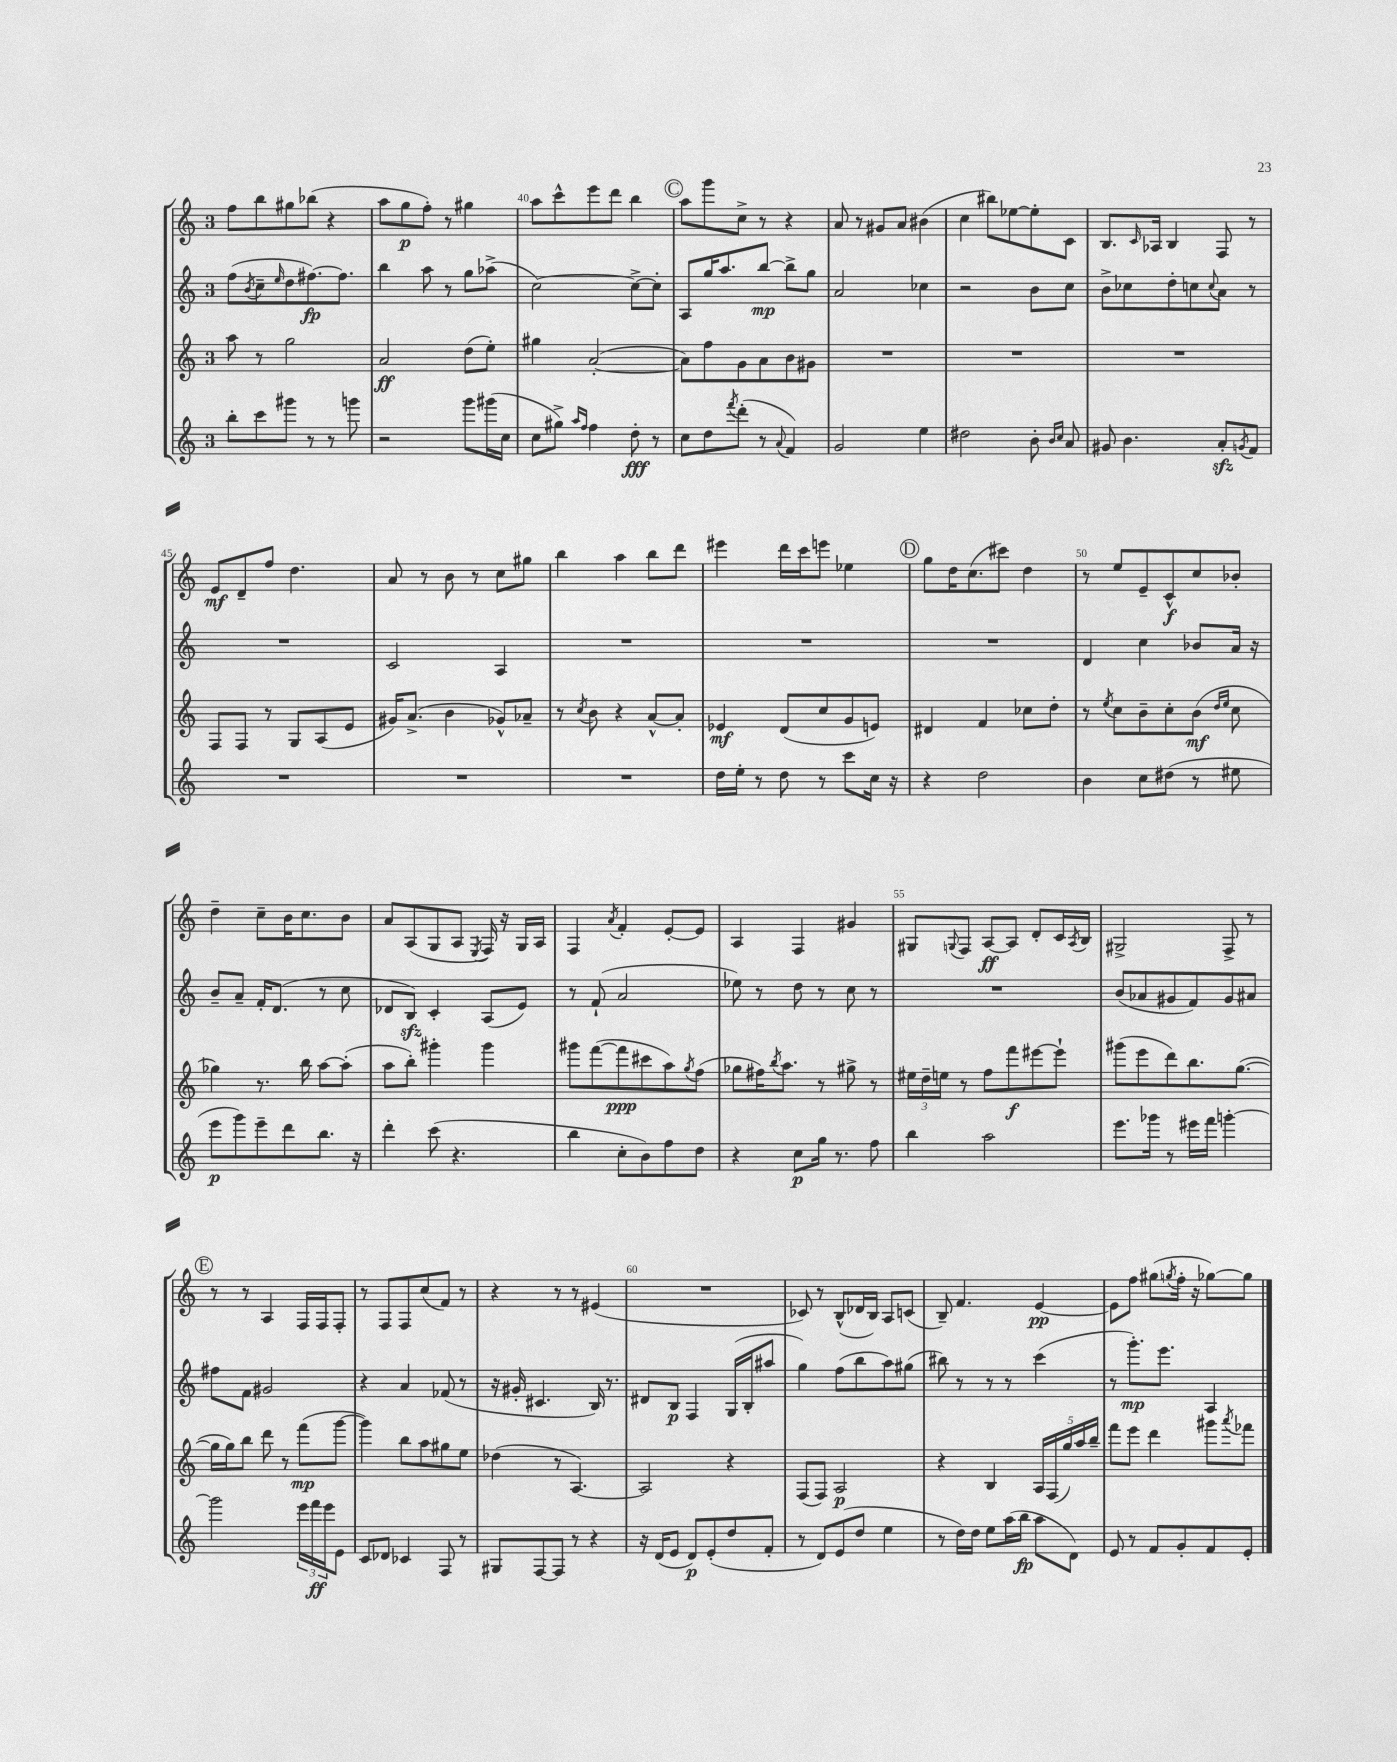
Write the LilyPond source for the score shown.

<<
\new StaffGroup <<
\new Staff = "s0" {
    \clef treble \key c \major \once \override Staff.TimeSignature.style = #'single-digit \time 3/4
    f''8 b''8 gis''8 bes''8( r4 |
    a''8 g''8\p f''8-.) r8 gis''4 |
    a''8 c'''8-^ e'''8 d'''8 b''4 |
    \mark \markup { \circle "C" } a''8 g'''8 c''8-> r8 r4 |
    a'8 r8 gis'8 a'8 bis'4( |
    c''4 bis''8) ees''8~ ees''8-. c'8 |
    b8. \grace { c'16 } aes16 b4 f8 r8 |
    e'8\mf d'8-- f''8 d''4. |
    a'8 r8 b'8 r8 c''8 gis''8 |
    b''4 a''4 b''8 d'''8 |
    eis'''4 d'''16 c'''16 e'''8 ees''4 |
    \mark \markup { \circle "D" } g''8 d''16 c''8.( cis'''8) d''4 |
    r8 e''8 e'8-- c'8-^\f c''8 bes'8-. |
    d''4-- c''8-- b'16 c''8. b'8 |
    a'8 a8( g8 a8 \acciaccatura { e8 } f16) r16 g16 a16 |
    f4 \acciaccatura { a'8 } f'4-. e'8~-. e'8 |
    a4 f4 gis'4 |
    gis8 \appoggiatura { g8 } f8 a8~\ff a8 d'8-. c'16 \acciaccatura { a8 } b16 |
    gis2-> f8-> r8 |
    \mark \markup { \circle "E" } r8 r8 a4 f16 f16 f8-. |
    r8 f8 f8 c''8( f'8) r8 |
    r4 r8 r8 eis'4( |
    R2. |
    ces'8) r8 b8-^( des'16 b16) a8 c'8( |
    b8--) f'4. e'4~\pp |
    e'8 f''8 gis''8( \acciaccatura { g''8 } f''16-. r16 ges''8~) ges''8 \bar "|." |
}
\new Staff = "s1" {
    \clef treble \key c \major \once \override Staff.TimeSignature.style = #'single-digit \time 3/4
    f''8( \acciaccatura { b'8 } c''8-- \grace { e''16 } d''8 fis''8.~\fp) fis''8. |
    b''4 a''8 r8 g''8 aes''8->( |
    c''2~) c''8~-> c''8-. |
    \mark \markup { \circle "C" } a8 g''16 a''8. b''8~\mp b''8-> g''8 |
    a'2 ces''4 |
    r2 b'8 c''8 |
    b'8-> ces''8 d''8-. c''8 \appoggiatura { c''8 } a'8 r8 |
    R2. |
    c'2 a4 |
    R2. |
    R2. |
    \mark \markup { \circle "D" } R2. |
    d'4 c''4 bes'8 a'16 r16 |
    b'8-- a'8-- f'16-. d'8.( r8 c''8 |
    des'8 b8\sfz) c'4-. a8( e'8) |
    r8 f'8-!( a'2 |
    ees''8) r8 d''8 r8 c''8 r8 |
    R2. |
    b'8( aes'8 gis'8 f'8) gis'8 ais'8 |
    \mark \markup { \circle "E" } fis''8 f'8 gis'2 |
    r4 a'4 fes'8( r8 |
    r16 gis'16-. cis'4. b16) r8. |
    dis'8 b8\p f4 g16( b16-. ais''8 |
    g''4) f''8( b''8 a''8) gis''8( |
    bis''8) r8 r8 r8 c'''4( |
    r8 g'''8.-.\mp) e'''8. a4 \bar "|." |
}
\new Staff = "s2" {
    \clef treble \key c \major \once \override Staff.TimeSignature.style = #'single-digit \time 3/4
    a''8 r8 g''2 |
    a'2\ff d''8( e''8-.) |
    gis''4 a'2~-.( |
    \mark \markup { \circle "C" } a'8) f''8 g'8 a'8 b'8 gis'8 |
    R2. |
    R2. |
    R2. |
    f8 f8 r8 g8 a8( e'8 |
    gis'16) a'8.->( b'4 ges'8-^) aes'8-- |
    r8 \acciaccatura { c''8 } b'8 r4 a'8~-^ a'8-. |
    ees'4\mf d'8( c''8 g'8 e'8) |
    \mark \markup { \circle "D" } dis'4 f'4 ces''8 d''8-. |
    r8 \acciaccatura { e''8 } c''8 b'8-- c''8-. b'8\mf( \grace { d''16 e''16 } c''8 |
    ges''4) r8. b''16 a''8~ a''8-.( |
    a''8 b''8-.) gis'''4-. gis'''4 |
    gis'''8 f'''8~( f'''8\ppp cis'''8 a''8) \acciaccatura { g''8 } f''8( |
    ges''8 fis''16) \acciaccatura { b''8 } a''8. r8 gis''8-> r8 |
    \tuplet 3/2 { eis''16 d''16-- e''16 } r8 f''8 f'''8\f eis'''8~ eis'''8-! |
    gis'''8( e'''8 d'''8) b''8. g''8.~( |
    \mark \markup { \circle "E" } g''16 g''16) b''8 d'''8 r8 f'''8\mp( g'''8~ |
    g'''4) b''8 a''8 gis''8 e''8 |
    des''4( r8 a4.~) |
    a2 r4 |
    f8( f8) a2\p |
    r4 b4 \tuplet 5/4 { a16 f16( g''16) a''16 b''16-- } |
    f'''8 e'''8 d'''4 gis'''8 \acciaccatura { a'''8 } fes'''8 \bar "|." |
}
\new Staff = "s3" {
    \clef treble \key c \major \once \override Staff.TimeSignature.style = #'single-digit \time 3/4
    b''8-. c'''8 gis'''8 r8 r8 g'''8 |
    r2 g'''8 gis'''16( c''16 |
    c''8 gis''8->) \grace { a''16 f''16 } f''4 d''8-.\fff r8 |
    \mark \markup { \circle "C" } c''8 d''8 \acciaccatura { f'''8 } d'''8-.( r8 \appoggiatura { a'8 } f'4) |
    g'2 e''4 |
    dis''2 b'8-. \grace { b'16 c''16 } a'8 |
    gis'8 b'4. a'8-.\sfz \acciaccatura { g'8 } f'8 |
    R2. |
    R2. |
    R2. |
    d''16 e''16-. r8 d''8 r8 c'''8 c''16 r16 |
    \mark \markup { \circle "D" } r4 d''2 |
    b'4 c''8 dis''8( r8 eis''8 |
    e'''8\p g'''8) e'''8-- d'''8 b''8. r16 |
    d'''4-. c'''8( r4. |
    b''4 c''8-. b'8) f''8 d''8 |
    r4 c''8\p g''16 r8. f''8 |
    b''4 a''2 |
    e'''8. ges'''16 r8 eis'''16 f'''16 g'''4~-. |
    \mark \markup { \circle "E" } g'''2 \tuplet 3/2 { e'''16 f'''16\ff e'''16 } e'8 |
    c'8 des'8 ces'4 f8 r8 |
    gis8 f8~ f8 r8 r4 |
    r16 d'16( e'8 d'8\p) e'8-.( d''8 f'8-. |
    r8 d'8) e'8( d''8 e''4 |
    r8 d''16) d''16 e''8 a''16( b''16\fp a''8 d'8) |
    e'8 r8 f'8 g'8-. f'8 e'8-. \bar "|." |
}
>>
>>
\layout { \context { \Score currentBarNumber = #38 \override BarNumber.break-visibility = ##(#f #t #t) barNumberVisibility = #(every-nth-bar-number-visible 5) } }
